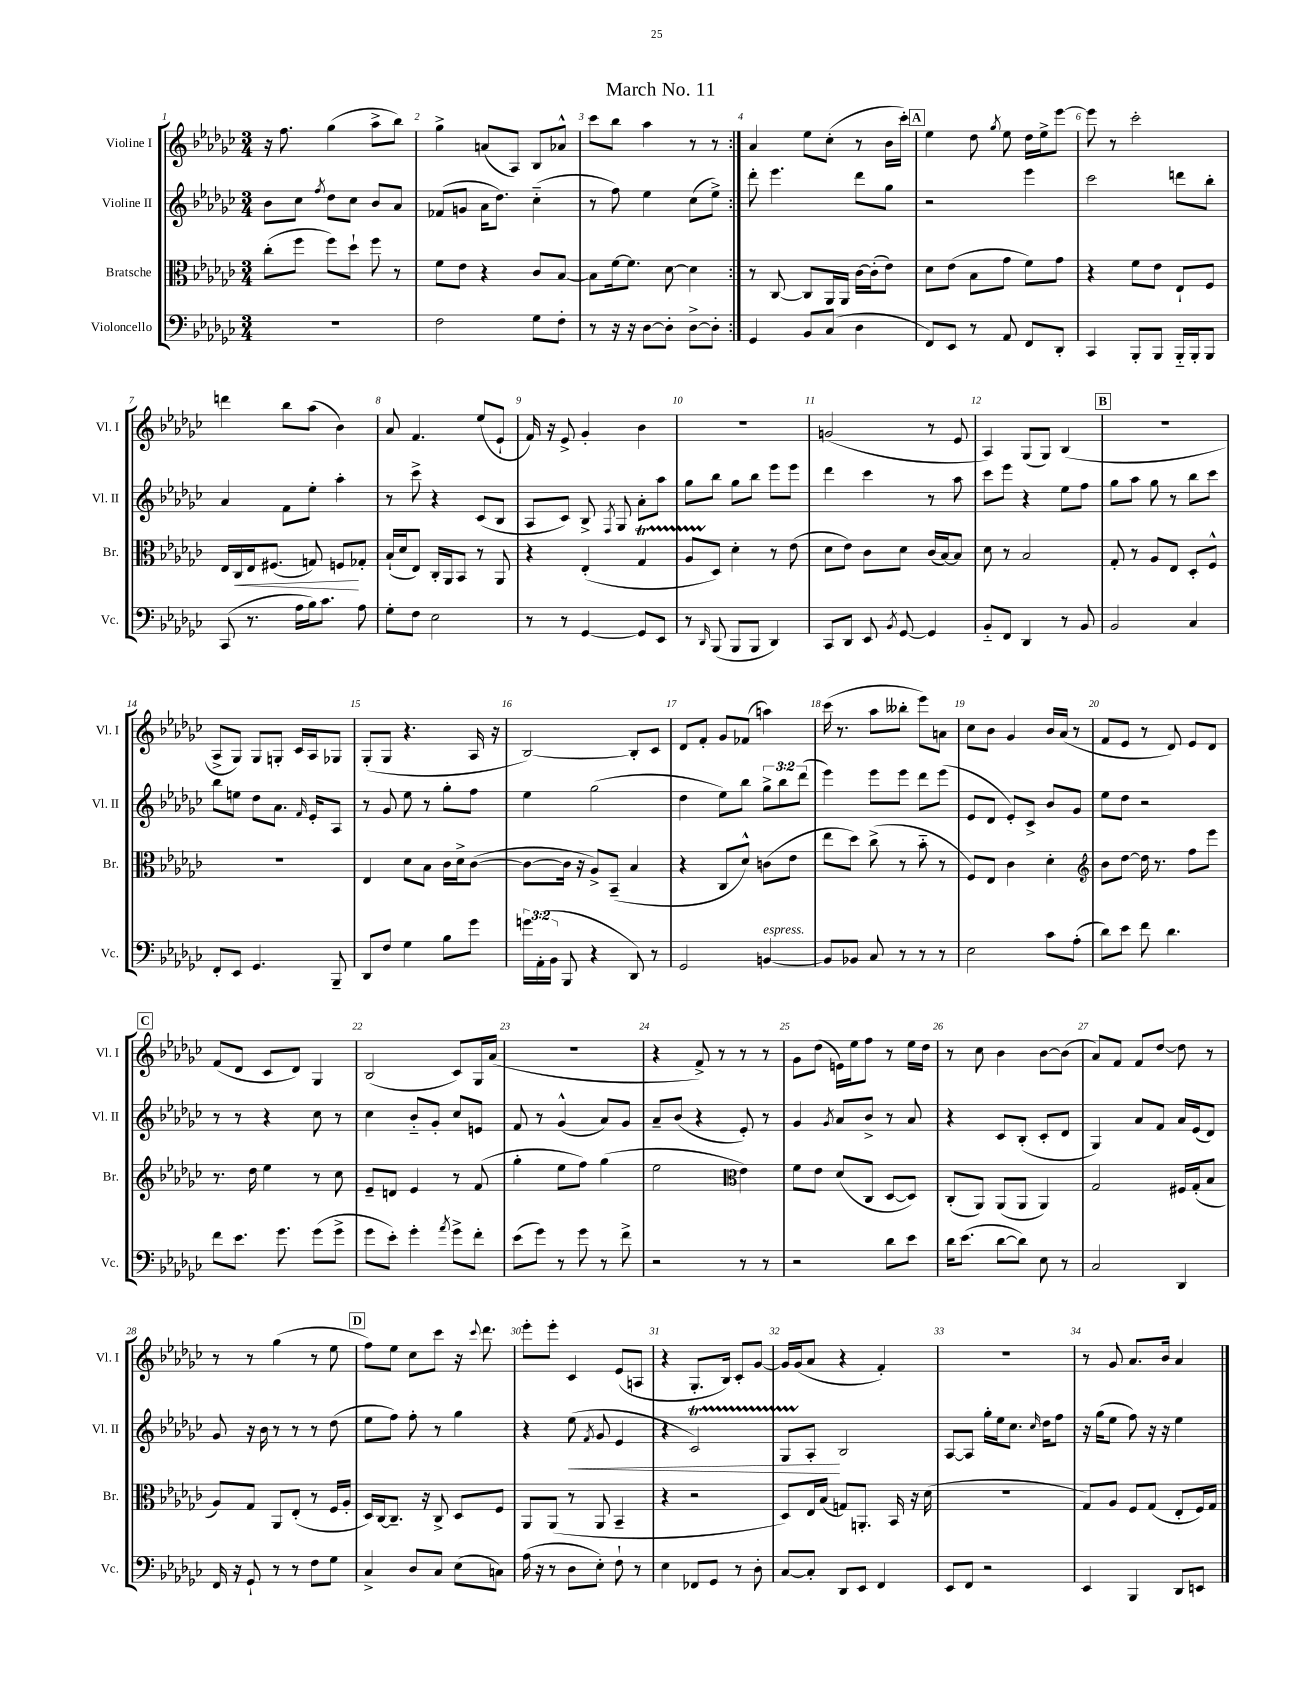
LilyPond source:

\header { title = "March No. 11" }
<<
\new StaffGroup <<
\new Staff = "s0" \with { instrumentName = "Violine I" shortInstrumentName = "Vl. I" } {
    \clef treble \key ges \major \numericTimeSignature \time 3/4
    \autoBeamOff \repeat volta 2 { r16 f''8. ges''4( aes''8[-> bes''8]) |
    ges''4-> a'8[( aes8]) bes8[ aes'8]-^ |
    ces'''8[ bes''8] aes''4 r8 r8 | }
    aes'4 ees''8[ ces''8]-.( r8 bes'16[ ces'''16]-.) |
    \mark \markup { \box "A" } ees''4 des''8 \acciaccatura { ges''8 } ees''8 des''16[ ees''16-> ees'''8]~ |
    ees'''8 r8 ces'''2-. |
    d'''4 bes''8[ aes''8]( bes'4) |
    aes'8 f'4. ees''8[( ees'8]-! |
    f'16) r16 ees'8-> ges'4-. bes'4 |
    R2. |
    g'2( r8 ees'8 |
    aes4) ges8[( ges8]) bes4( |
    \mark \markup { \box "B" } R2. |
    aes8[-> ges8]) ges8[ g8]-. ces'16[ aes16 ges8] |
    ges8[-.( ges8] r4. aes16 r16 |
    bes2~) bes8[-. ces'8] |
    des'8[ f'8]-. ges'8[ fes'8]( a''4) |
    ces'''16( r8. aes''8[ beses''8]-. ees'''8[) a'8] |
    ces''8[ bes'8] ges'4 bes'16[ aes'16]( r8 |
    f'8[ ees'8] r8 des'8) ees'8[ des'8] |
    \mark \markup { \box "C" } f'8[( des'8] ces'8[ des'8]) ges4 |
    bes2( ces'8[) ges16 aes'16]( |
    R2. |
    r4 f'8->) r8 r8 r8 |
    ges'8[ des''8]( e'16[) ees''16 f''8] r8 ees''16[ des''16] |
    r8 ces''8 bes'4 bes'8[~ bes'8]( |
    aes'8[) f'8] f'8[ des''8]~ des''8 r8 |
    r8 r8 ges''4( r8 ees''8 |
    \mark \markup { \box "D" } f''8[) ees''8] ces''8[ ces'''8] r16 \appoggiatura { ces'''8 } des'''8. |
    ees'''8[-. ees'''8]-. ces'4 ees'8[( a8] |
    r4 ges8.[-. bes16]) ces'8[-. ges'8]~ |
    ges'16[ ges'16( aes'8] r4 f'4-.) |
    R2. |
    r8 ges'8 aes'8.[ bes'16] aes'4 \bar "|." |
}
\new Staff = "s1" \with { instrumentName = "Violine II" shortInstrumentName = "Vl. II" } {
    \clef treble \key ges \major \numericTimeSignature \time 3/4 \override Staff.TupletNumber.text = #tuplet-number::calc-fraction-text
    \autoBeamOff \repeat volta 2 { bes'8[ ces''8] \acciaccatura { f''8 } des''8[ ces''8] bes'8[ aes'8] |
    fes'8[( g'8] aes'16[ des''8.]) ces''4-_( |
    r8 f''8) ees''4 ces''8[( ees''8]->) | }
    des'''8-. ees'''4. des'''8[ ges''8] |
    \mark \markup { \box "A" } r2 ees'''4 |
    ces'''2 d'''8[ bes''8]-. |
    aes'4 f'8[ ees''8]-. aes''4-. |
    r8 ces'''8-> r4 ces'8[( bes8] |
    aes8[ ces'8]) bes8-> \acciaccatura { f8 } ges8 aes'8[-. aes''8] |
    ges''8[ bes''8] ges''8[ bes''8] ees'''8[ ees'''8] |
    des'''4 ces'''4 r8 aes''8 |
    ces'''8[ ees'''8] r4 ees''8[ f''8] |
    \mark \markup { \box "B" } ges''8[ aes''8] ges''8 r8 bes''8[ ces'''8] |
    bes''8[ e''8] des''8[ aes'8.] \grace { f'16 } ees'16[-. aes8] |
    r8 ges'8 ees''8 r8 ges''8[-. f''8] |
    ees''4 ges''2( |
    des''4 ees''8[) bes''8] \tuplet 3/2 { ges''8[-> bes''8 des'''8]( } |
    ees'''4) ees'''8[ ees'''8] des'''8[ ees'''8]( |
    ees'8[ des'8] ees'8[-.) ces'8]-> bes'8[ ges'8] |
    ees''8[ des''8] r2 |
    \mark \markup { \box "C" } r8 r8 r4 ces''8 r8 |
    ces''4 bes'8[-_ ges'8]-. ces''8[ e'8] |
    f'8 r8 ges'4-^( aes'8[) ges'8] |
    aes'8[-- bes'8]( r4 ees'8-.) r8 |
    ges'4 \acciaccatura { ges'8 } aes'8[ bes'8]-> r8 aes'8 |
    r4 ces'8[ bes8]-.( ces'8[-. des'8] |
    ges4) aes'8[ f'8] aes'16[ ees'16( des'8]) |
    ges'8 r16 bes'16 r8 r8 r8 des''8( |
    \mark \markup { \box "D" } ees''8[ f''8]) f''8-. r8 ges''4 |
    r4 ees''8\<( \acciaccatura { f'8 } ges'8 ees'4 |
    r4 ces'2\startTrillSpan) |
    ges8[ aes8]-.\stopTrillSpan\! bes2 |
    aes8[~ aes8] ges''16[-. ees''16 ces''8.] \grace { ces''16 } des''16[ f''8] |
    r16 ges''16[( ees''8] f''8) r16 r16 ees''4 \bar "|." |
}
\new Staff = "s2" \with { instrumentName = "Bratsche" shortInstrumentName = "Br." } {
    \clef alto \key ges \major \numericTimeSignature \time 3/4
    \autoBeamOff \repeat volta 2 { ces''8[-.( f''8] f''8[) des''8]-! f''8 r8 |
    f'8[ ees'8] r4 ces'8[ bes8]~ |
    bes8[ f'16~ f'8.] des'8~ des'4 | }
    r8 ces8~ ces8[ aes,16 aes,16] ces'16[~ ces'16-.( ees'8]) |
    \mark \markup { \box "A" } des'8[ ees'8]( bes8[ ges'8] f'8[) ges'8] |
    r4 f'8[ ees'8] ees8[-! f8] |
    ees16[ ces16\< ees16 fis8.]( g8) f8[\! ges8]-. |
    bes16[-!( des'16 ees8]) ces16[-. aes,16 bes,8] r8 aes,8 |
    r4 ees4-.( ges4\startTrillSpan |
    aes8[ des8]\stopTrillSpan) des'4-. r8 ees'8( |
    des'8[ ees'8]) ces'8[ des'8] ces'16[( bes16~) bes8] |
    des'8 r8 bes2 |
    \mark \markup { \box "B" } ges8-. r8 aes8[ ees8] des8[-. f8]-^ |
    R2. |
    ees4 des'8[ bes8] ces'16[ des'16-> ces'8]~( |
    ces'8[~ ces'16] r16 aes8[->) bes,8]--( bes4 |
    r4 ces8[ des'8]-^) c'8[( ees'8] |
    ees''8[ des''8]) ces''8->( r8 bes'8-_ r8 |
    f8[) ees8] ces'4 des'4-. |
    \clef treble bes'8[ des''8]~ des''16 r8. f''8[ ees'''8] |
    \mark \markup { \box "C" } r8. des''16 ees''4 r8 ces''8 |
    ees'8[-- d'8] ees'4 r8 f'8( |
    ges''4-. ees''8[ f''8]) ges''4( |
    ees''2 \clef alto ees'4) |
    f'8[ ees'8] des'8[( ces8] des8[~ des8]) |
    ces8[-.( aes,8]) aes,8[( aes,8] aes,4) |
    ges2 fis16[ ges16-.( bes8] |
    aes8[) ges8] aes,8[ ees8]-.( r8 f16[ aes16]-. |
    \mark \markup { \box "D" } des16[) ces16~ ces8.]-- r16 ces8-> des8[ f8] |
    aes,8[ aes,8]( r8 aes,8 bes,4-- |
    r4 r2 |
    des8[) ees16 bes16]( g8[) a,8.]-. bes,16 r16 des'16( |
    R2. |
    ges8[) aes8] f8[ ges8]( ees8[-. f16) ges16] \bar "|." |
}
\new Staff = "s3" \with { instrumentName = "Violoncello" shortInstrumentName = "Vc." } {
    \clef bass \key ges \major \numericTimeSignature \time 3/4 \override Staff.TupletNumber.text = #tuplet-number::calc-fraction-text
    \autoBeamOff \repeat volta 2 { R2. |
    f2 ges8[ f8]-. |
    r8 r16 r16 des8[~ des8]-. des8[~-> des8]-. | }
    ges,4 bes,8[ ces8]( des4 |
    \mark \markup { \box "A" } f,8[) ees,8] r8 aes,8 f,8[ des,8]-. |
    ces,4 bes,,8[-. bes,,8] bes,,16[-_ bes,,16-. bes,,8] |
    ces,8( r8. aes16[ bes16) ces'8.] aes8 |
    ges8[-. f8] ees2 |
    r8 r8 ges,4~ ges,8[ ees,8] |
    r8 \grace { des,16 } bes,,8( bes,,8[ bes,,8] des,4) |
    ces,8[ des,8] ees,8 \acciaccatura { bes,8 } ges,8~ ges,4 |
    bes,8[-_ f,8] des,4 r8 bes,8 |
    \mark \markup { \box "B" } bes,2 ces4 |
    f,8[-. ees,8] ges,4. bes,,8-- |
    des,8[ f8] ges4 bes8[ ges'8] |
    \tuplet 3/2 { g'16[ aes,16-.( bes,16] } bes,,8 r4 des,8) r8 |
    ges,2 b,4~^\markup { \italic "espress." } |
    b,8[ bes,8] ces8 r8 r8 r8 |
    ees2 ces'8[ aes8]-.( |
    des'8[) ees'8] f'8 des'4. |
    \mark \markup { \box "C" } f'8[ ees'8.] ges'8. ges'8[( ges'8]-> |
    ges'8[ ees'8]-.) ges'4-. \acciaccatura { aes'8 } ges'8[-> f'8]-. |
    ees'8[( ges'8]) r8 ges'8 r8 f'8-> |
    r2 r8 r8 |
    r2 des'8[ ees'8] |
    des'16[ ees'8.]( des'8[~ des'8]) ees8 r8 |
    ces2 des,4 |
    f,16 r16 ges,8-! r8 r8 f8[ ges8] |
    \mark \markup { \box "D" } ces4-> des8[ ces8] ees8[( c8]) |
    aes16( r16 r8 des8[ ees8]-.) f8-! r8 |
    ees4 fes,8[ ges,8] r8 des8-. |
    ces8[~ ces8]-. des,8[ ees,8] f,4 |
    ees,8[ f,8] r2 |
    ees,4 bes,,4 des,8[ e,8] \bar "|." |
}
>>
>>
\layout { \context { \Score \override BarNumber.break-visibility = ##(#f #t #t) barNumberVisibility = #all-bar-numbers-visible } }
